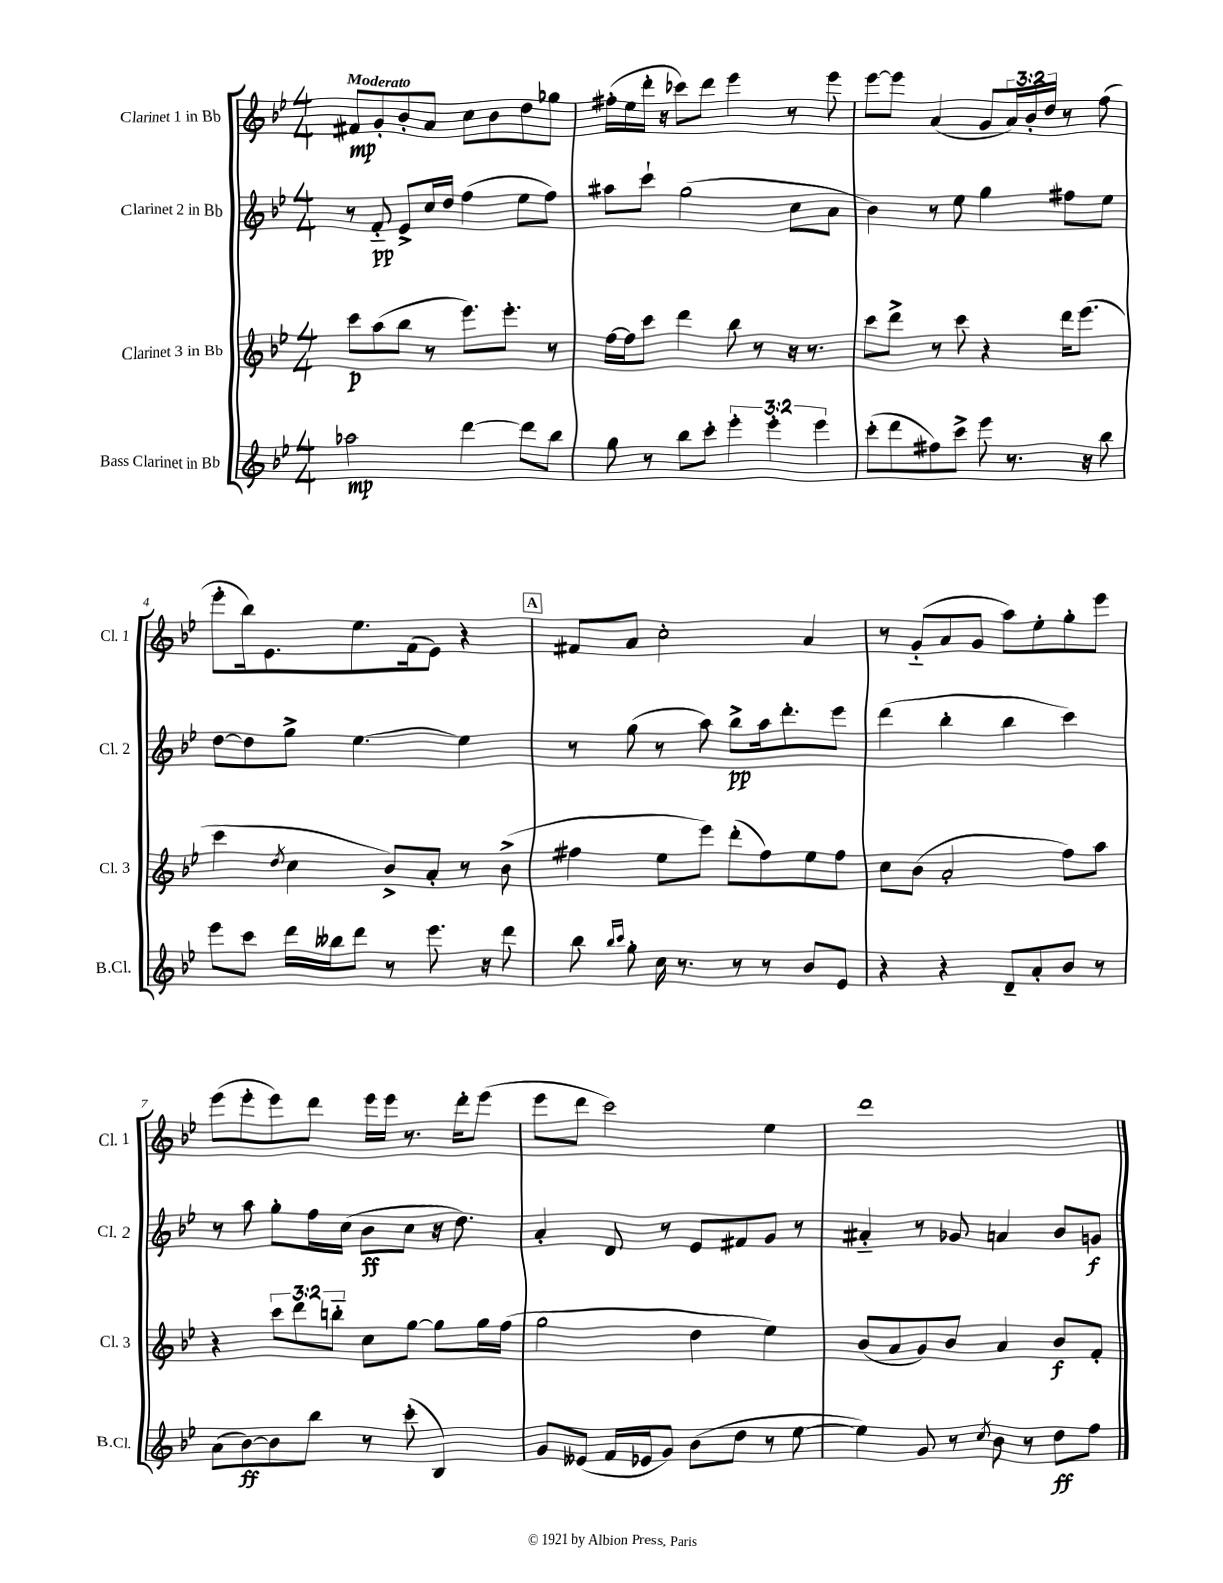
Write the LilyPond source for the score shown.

<<
\new StaffGroup <<
\new Staff = "s0" \with { instrumentName = "Clarinet 1 in Bb" shortInstrumentName = "Cl. 1" } {
    \clef treble \key bes \major \numericTimeSignature \time 4/4 \override Staff.TupletNumber.text = #tuplet-number::calc-fraction-text \tempo "Moderato"
    fis'8\mp g'8-. bes'8-. a'8 c''8 bes'8 d''8 ges''8 |
    fis''16-.( ees''16 d'''16-. r16 ces'''8) d'''8 ees'''4 r8 ees'''8 |
    ees'''8~ ees'''8 a'4( g'8 \tuplet 3/2 { a'16) bes'16-. d''16 } r8 f''8( |
    ees'''8-. bes''16) ees'8. ees''8. f'16( ees'8) r4 |
    \mark \markup { \box "A" } fis'8 a'8 c''2-. a'4 |
    r8 g'8-_( a'8 g'8 a''8) ees''8-. g''8-. ees'''8 |
    ees'''8( ees'''8-. ees'''8) d'''8 ees'''16 ees'''16 r8. d'''16-. ees'''8( |
    ees'''8 d'''8 c'''2) ees''4 |
    d'''1 \bar "|." |
}
\new Staff = "s1" \with { instrumentName = "Clarinet 2 in Bb" shortInstrumentName = "Cl. 2" } {
    \clef treble \key bes \major \numericTimeSignature \time 4/4
    r8 f'8-_\pp ees'8-> c''16 d''16 f''4( ees''8 f''8) |
    ais''8 c'''8-! g''2( c''8 a'8 |
    bes'4) r8 ees''8 g''4 fis''8 ees''8 |
    d''8~ d''8 g''8-> ees''4.~ ees''4 |
    \mark \markup { \box "A" } r8 g''8( r8 a''8) bes''8->\pp a''16 d'''8.-. ees'''8 |
    d'''4( bes''4-. bes''4 c'''4) |
    r8 a''8 g''8-. f''16 c''16( bes'8\ff c''8 r16 d''8.) |
    a'4-. d'8 r8 ees'8 fis'8 g'8 r8 |
    ais'4-_ r8 ges'8 a'4 bes'8 g'8\f \bar "|." |
}
\new Staff = "s2" \with { instrumentName = "Clarinet 3 in Bb" shortInstrumentName = "Cl. 3" } {
    \clef treble \key bes \major \numericTimeSignature \time 4/4 \override Staff.TupletNumber.text = #tuplet-number::calc-fraction-text
    c'''8\p a''8( bes''8 r8 ees'''8.) ees'''8.-. r8 |
    f''16~ f''16 c'''8 d'''4 bes''8 r8 r16 r8. |
    c'''8 d'''8-> r8 c'''8 r4 d'''16 ees'''8.( |
    c'''4 \acciaccatura { d''8 } c''4 bes'8->) a'8-. r8 bes'8->( |
    \mark \markup { \box "A" } fis''4 ees''8 ees'''8) d'''8-.( fis''8) ees''8 fis''8 |
    c''8 bes'8( a'2-. f''8) a''8 |
    r4 \tuplet 3/2 { c'''8 d'''8 b''8-_ } c''8 g''8~ g''8 g''16 f''16( |
    g''2 d''4 ees''4) |
    bes'8( a'8 g'8) bes'8 a'4 bes'8\f f'8-. \bar "|." |
}
\new Staff = "s3" \with { instrumentName = "Bass Clarinet in Bb" shortInstrumentName = "B.Cl." } {
    \clef treble \key bes \major \numericTimeSignature \time 4/4 \override Staff.TupletNumber.text = #tuplet-number::calc-fraction-text
    aes''2\mp d'''4~ d'''8 bes''8 |
    g''8 r8 bes''8 c'''8-. \tuplet 3/2 { ees'''4-. ees'''4-. ees'''4 } |
    c'''8-.( d'''8 fis''8) c'''8-> ees'''8 r8. r16 bes''8 |
    ees'''8 c'''8 d'''16 beses''16 d'''8 r8 ees'''8. r16 d'''8 |
    \mark \markup { \box "A" } bes''8 \grace { bes''16 c'''16 } g''8-. c''16 r8. r8 r8 bes'8 ees'8 |
    r4 r4 d'8-- a'8-. bes'8 r8 |
    a'8( bes'8~\ff) bes'8 bes''8 r8 c'''8-.( bes4) |
    g'8 eeses'8( f'16 ees'16 g'8) bes'8( d''8 r8 ees''8~ |
    ees''4) g'8 r8 \acciaccatura { c''8 } bes'8 r8 d''8\ff f''8 \bar "|." |
}
>>
>>
